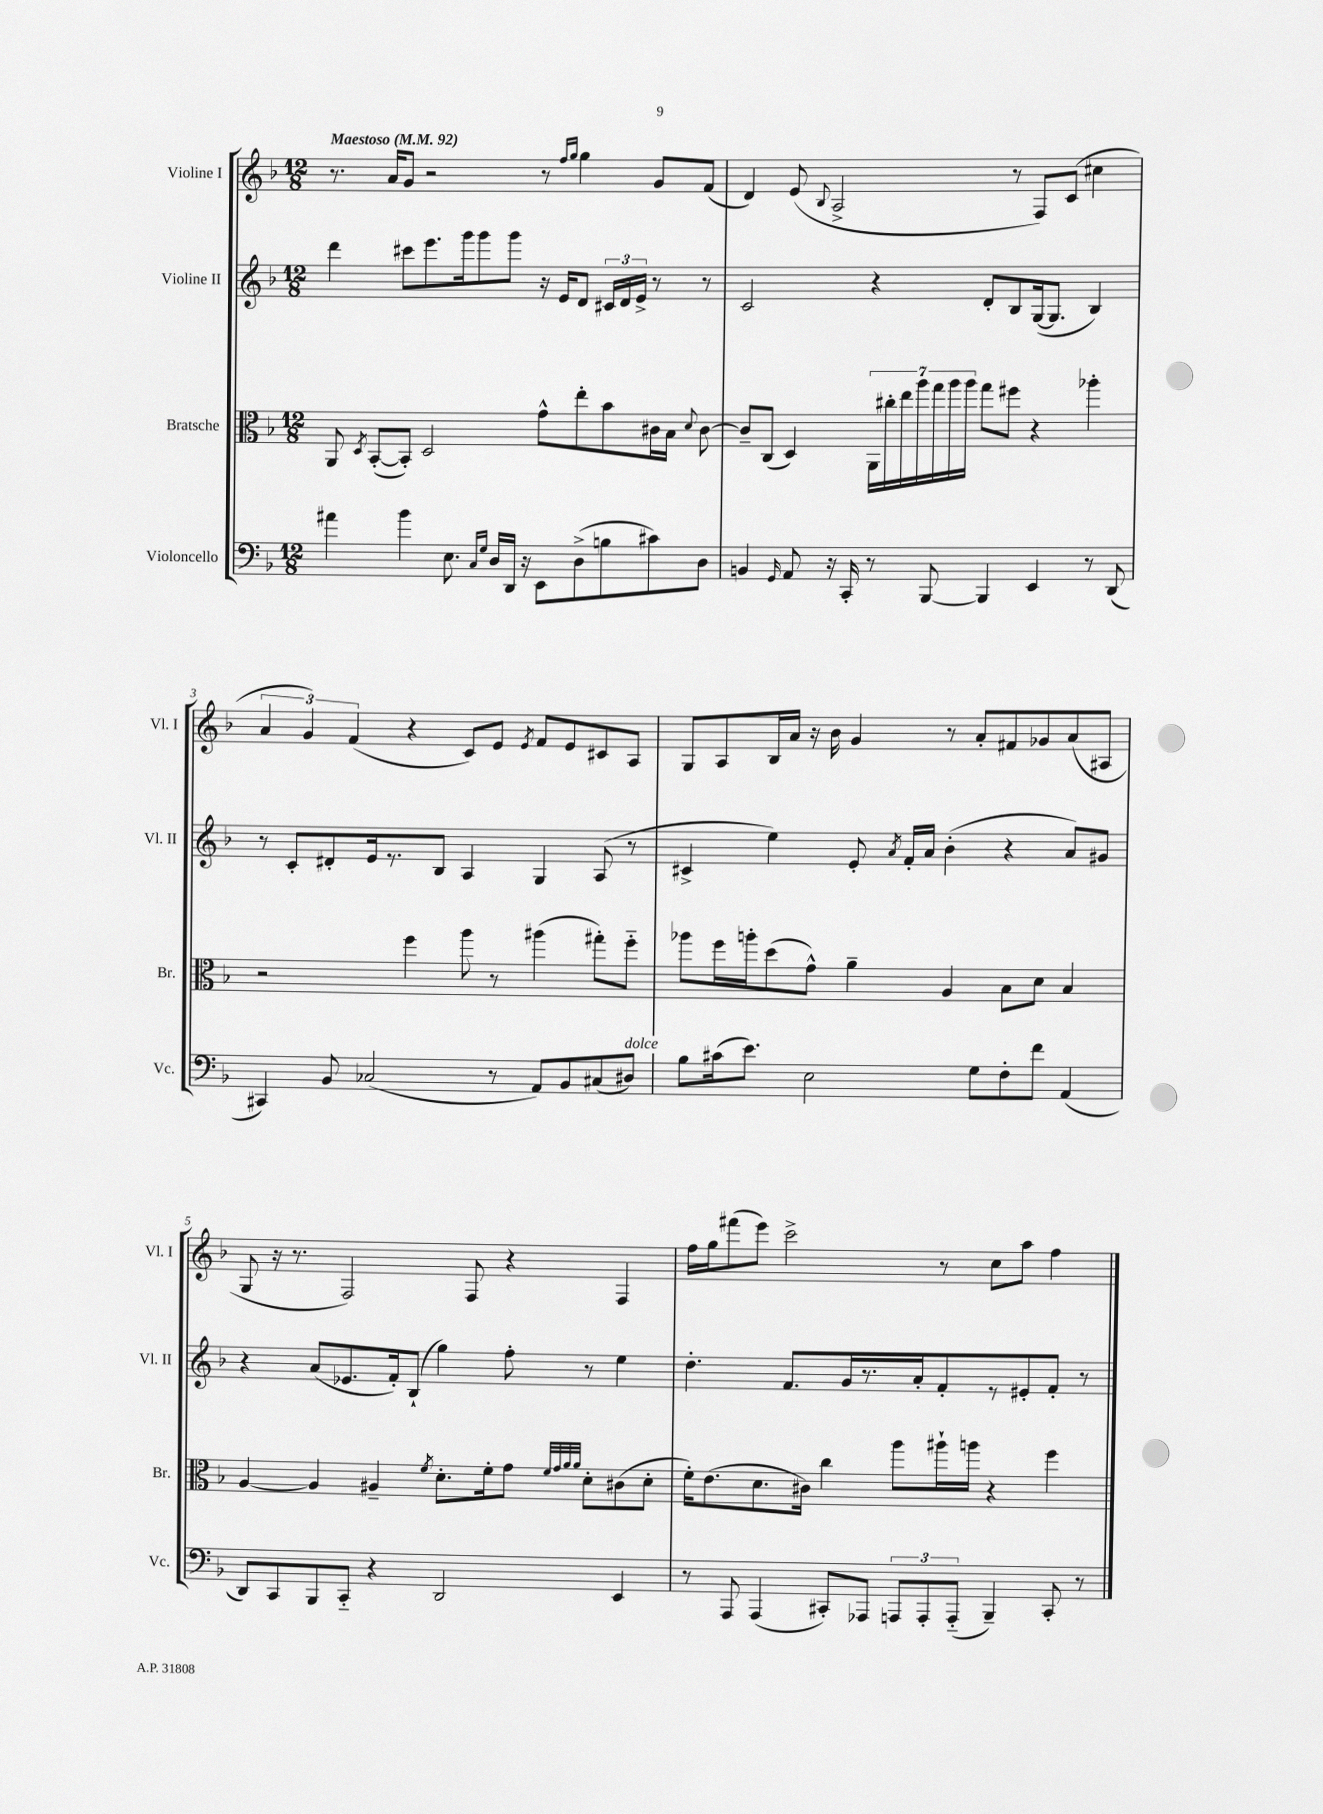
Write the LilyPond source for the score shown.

<<
\new StaffGroup <<
\new Staff = "s0" \with { instrumentName = "Violine I" shortInstrumentName = "Vl. I" } {
    \clef treble \key f \major \numericTimeSignature \time 12/8 \tempo "Maestoso" 4 = 92
    \autoBeamOff r8. a'16[ g'8] r2 r8 \grace { f''16[ g''16] } g''4 g'8[ f'8]( |
    d'4) e'8( \appoggiatura { bes8 } a2-> r8 f8[) c'8]( cis''4 |
    \tuplet 3/2 { a'4 g'4) f'4( } r4 c'8[) e'8] \acciaccatura { e'8 } f'8[ e'8 cis'8 a8] |
    g8[ a8 bes16 a'16] r16 bes'16 g'4 r8 a'8[-. fis'8 ges'8 a'8( ais8] |
    g8 r16 r8. f2) f8 r4 f4 |
    f''16[ g''16 fis'''8( e'''8]) c'''2-> r8 c''8[ a''8] f''4 \bar "|." |
}
\new Staff = "s1" \with { instrumentName = "Violine II" shortInstrumentName = "Vl. II" } {
    \clef treble \key f \major \numericTimeSignature \time 12/8
    \autoBeamOff d'''4 cis'''8[ e'''8. g'''16 g'''8 g'''8] r16 e'16[ d'8] \tuplet 3/2 { cis'16[ d'16 e'16]-> } r8 r8 |
    c'2 r4 d'8[-. bes8 g16~( g8.] bes4) |
    r8 c'8[-. dis'8-. e'16 r8. bes8] a4 g4 a8( r8 |
    cis'4-> e''4) e'8-. \acciaccatura { a'8 } f'16[-. a'16] bes'4-.( r4 a'8[) gis'8] |
    r4 a'8[( ees'8. f'16-.) bes8]-!( g''4) f''8-. r8 e''4 |
    d''4.-. f'8.[ g'16 r8. a'16-. f'8-. r8 eis'8-. f'8]-. r8 \bar "|." |
}
\new Staff = "s2" \with { instrumentName = "Bratsche" shortInstrumentName = "Br." } {
    \clef alto \key f \major \numericTimeSignature \time 12/8
    \autoBeamOff a,8 \acciaccatura { d8 } bes,8[~-.( bes,8]-.) d2 g'8[-^ e''8-. bes'8 cis'16 bes16] \appoggiatura { d'8 } cis'8~ |
    cis'8[-- c8]( d4) \tuplet 7/4 { a,16[ cis''16-. e''16 a''16 g''16 a''16 a''16] } g''8[ fis''8] r4 aes''4-. |
    r2 f''4 a''8 r8 ais''4( gis''8[-.) f''8]-_ |
    aes''8[ f''16 a''16-. d''8( g'8]-^) a'4-- a4 bes8[ d'8] bes4 |
    a4~ a4 ais4-- \acciaccatura { f'8 } d'8.[-. f'16-. g'8] \grace { f'32[ g'32 a'32 a'32] } d'8[-. cis'8( d'8]-. |
    f'16[-.) e'8.( d'8. cis'16]) c''4 a''8[ ais''16-! a''16] r4 f''4 \bar "|." |
}
\new Staff = "s3" \with { instrumentName = "Violoncello" shortInstrumentName = "Vc." } {
    \clef bass \key f \major \numericTimeSignature \time 12/8
    \autoBeamOff ais'4 bes'4 e8. \grace { c16[ g16] } d16[ d,16] r16 e,8[ d8->( b8 cis'8) d8] |
    b,4 \grace { g,16 } a,8 r16 c,16-. r8 bes,,8~ bes,,4 e,4 r8 d,8( |
    cis,4) bes,8 ces2( r8 a,8[) bes,8 cis8( dis8]^\markup { \italic "dolce" }) |
    bes8[ cis'16( e'8.]) e2 g8[ f8-. f'8] a,4( |
    d,8[) c,8 bes,,8 c,8]-_ r4 d,2 e,4 |
    r8 a,,8 a,,4( cis,8[-.) aes,,8] \tuplet 3/2 { a,,8[ a,,8-. a,,8]-_( } bes,,4--) cis,8-. r8 \bar "|." |
}
>>
>>
